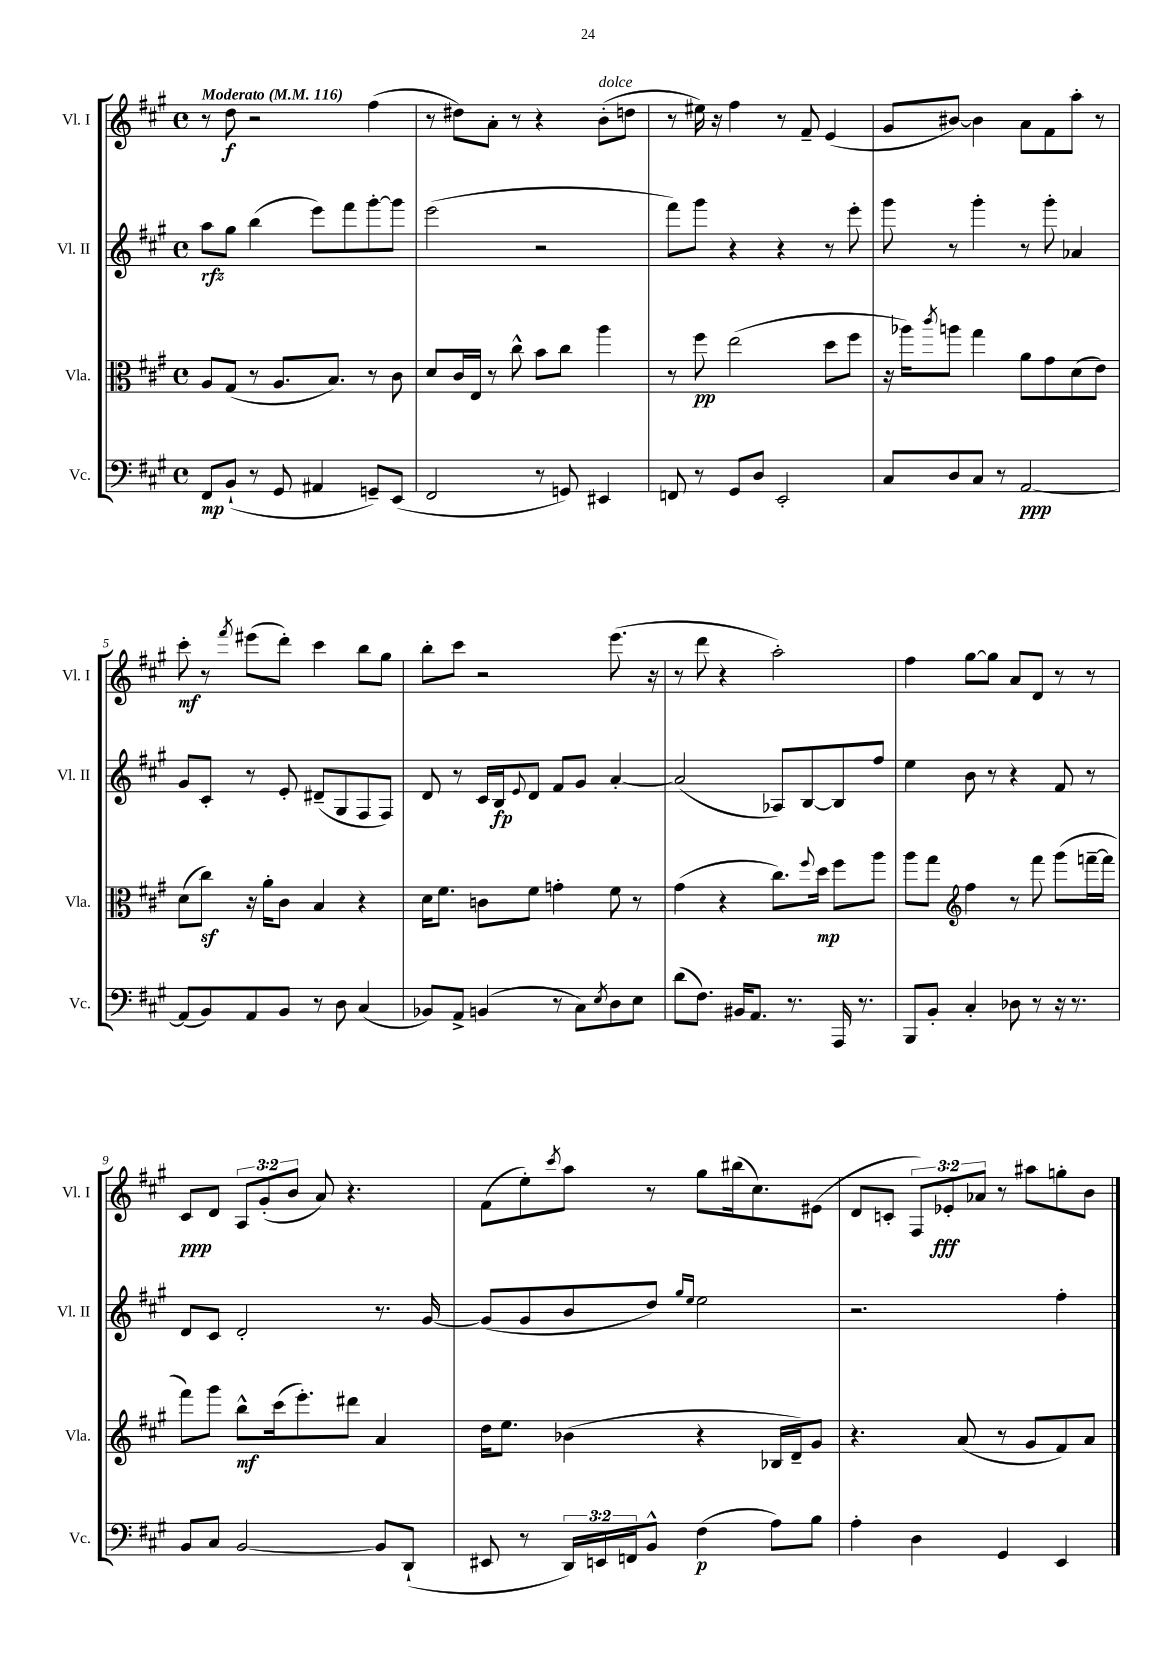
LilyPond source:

<<
\new StaffGroup <<
\new Staff = "s0" \with { instrumentName = "Vl. I" shortInstrumentName = "Vl. I" } {
    \clef treble \key a \major \defaultTimeSignature \time 4/4 \override Staff.TupletNumber.text = #tuplet-number::calc-fraction-text \tempo "Moderato" 4 = 116
    r8 d''8\f r2 fis''4( |
    r8 dis''8) a'8-. r8 r4 b'8-.^\markup { \italic "dolce" }( d''8 |
    r8 eis''16) r16 fis''4 r8 fis'8-- e'4( |
    gis'8 bis'8~) bis'4 a'8 fis'8 a''8-. r8 |
    cis'''8-.\mf r8 \acciaccatura { fis'''8 } eis'''8( d'''8-.) cis'''4 b''8 gis''8 |
    b''8-. cis'''8 r2 e'''8.( r16 |
    r8 d'''8 r4 a''2-.) |
    fis''4 gis''8~ gis''8 a'8 d'8 r8 r8 |
    cis'8\ppp d'8 \tuplet 3/2 { a8 gis'8-.( b'8 } a'8) r4. |
    fis'8( e''8-.) \acciaccatura { cis'''8 } a''8 r8 gis''8 bis''16( cis''8.) eis'8( |
    d'8 c'8-. \tuplet 3/2 { fis8) ees'8-.\fff aes'8 } r8 ais''8 g''8-. b'8 \bar "|." |
}
\new Staff = "s1" \with { instrumentName = "Vl. II" shortInstrumentName = "Vl. II" } {
    \clef treble \key a \major \defaultTimeSignature \time 4/4
    a''8\rfz gis''8 b''4( e'''8) fis'''8 gis'''8~-. gis'''8 |
    e'''2( r2 |
    fis'''8) gis'''8 r4 r4 r8 e'''8-. |
    gis'''8 r8 gis'''4-. r8 gis'''8-. aes'4 |
    gis'8 cis'8-. r8 e'8-. dis'8--( gis8 fis8 fis8) |
    d'8 r8 cis'16 b16\fp \appoggiatura { e'8 } d'8 fis'8 gis'8 a'4~-. |
    a'2( aes8) b8~ b8 fis''8 |
    e''4 b'8 r8 r4 fis'8 r8 |
    d'8 cis'8 d'2-. r8. gis'16~ |
    gis'8( gis'8 b'8 d''8) \grace { gis''16 e''16 } e''2 |
    r2. fis''4-. \bar "|." |
}
\new Staff = "s2" \with { instrumentName = "Vla." shortInstrumentName = "Vla." } {
    \clef alto \key a \major \defaultTimeSignature \time 4/4
    a8 gis8( r8 a8. b8.) r8 cis'8 |
    d'8 cis'16 e16 r8 cis''8-^ b'8 cis''8 a''4 |
    r8 fis''8\pp e''2( d''8 fis''8 |
    r16 aes''16) \acciaccatura { cis'''8 } a''8 gis''4 a'8 gis'8 d'8( e'8) |
    d'8( cis''8\sf) r16 a'16-. cis'8 b4 r4 |
    d'16 fis'8. c'8 fis'8 g'4-. fis'8 r8 |
    gis'4( r4 cis''8.) \appoggiatura { fis''8 } d''16\mp fis''8 a''8 |
    a''8 gis''8 \clef treble fis''4 r8 fis'''8 gis'''8( f'''16~-- f'''16 |
    fis'''8) gis'''8 b''8-^\mf cis'''16( e'''8.-.) dis'''8 a'4 |
    d''16 e''8. bes'4( r4 bes16 d'16--) gis'8 |
    r4. a'8( r8 gis'8 fis'8) a'8 \bar "|." |
}
\new Staff = "s3" \with { instrumentName = "Vc." shortInstrumentName = "Vc." } {
    \clef bass \key a \major \defaultTimeSignature \time 4/4 \override Staff.TupletNumber.text = #tuplet-number::calc-fraction-text
    fis,8\mp b,8-!( r8 gis,8 ais,4 g,8--) e,8( |
    fis,2 r8 g,8) eis,4 |
    f,8 r8 gis,8 d8 e,2-. |
    cis8 d8 cis8 r8 a,2~\ppp |
    a,8( b,8) a,8 b,8 r8 d8 cis4( |
    bes,8) a,8-> b,4( r8 cis8) \acciaccatura { e8 } d8 e8 |
    d'8( fis8.) bis,16 a,8. r8. a,,16 r8. |
    b,,8 b,8-. cis4-. des8 r8 r16 r8. |
    b,8 cis8 b,2~ b,8 d,8-!( |
    eis,8 r8 \tuplet 3/2 { d,16) e,16 f,16 } b,8-^ fis4\p( a8) b8 |
    a4-. d4 gis,4 e,4 \bar "|." |
}
>>
>>
